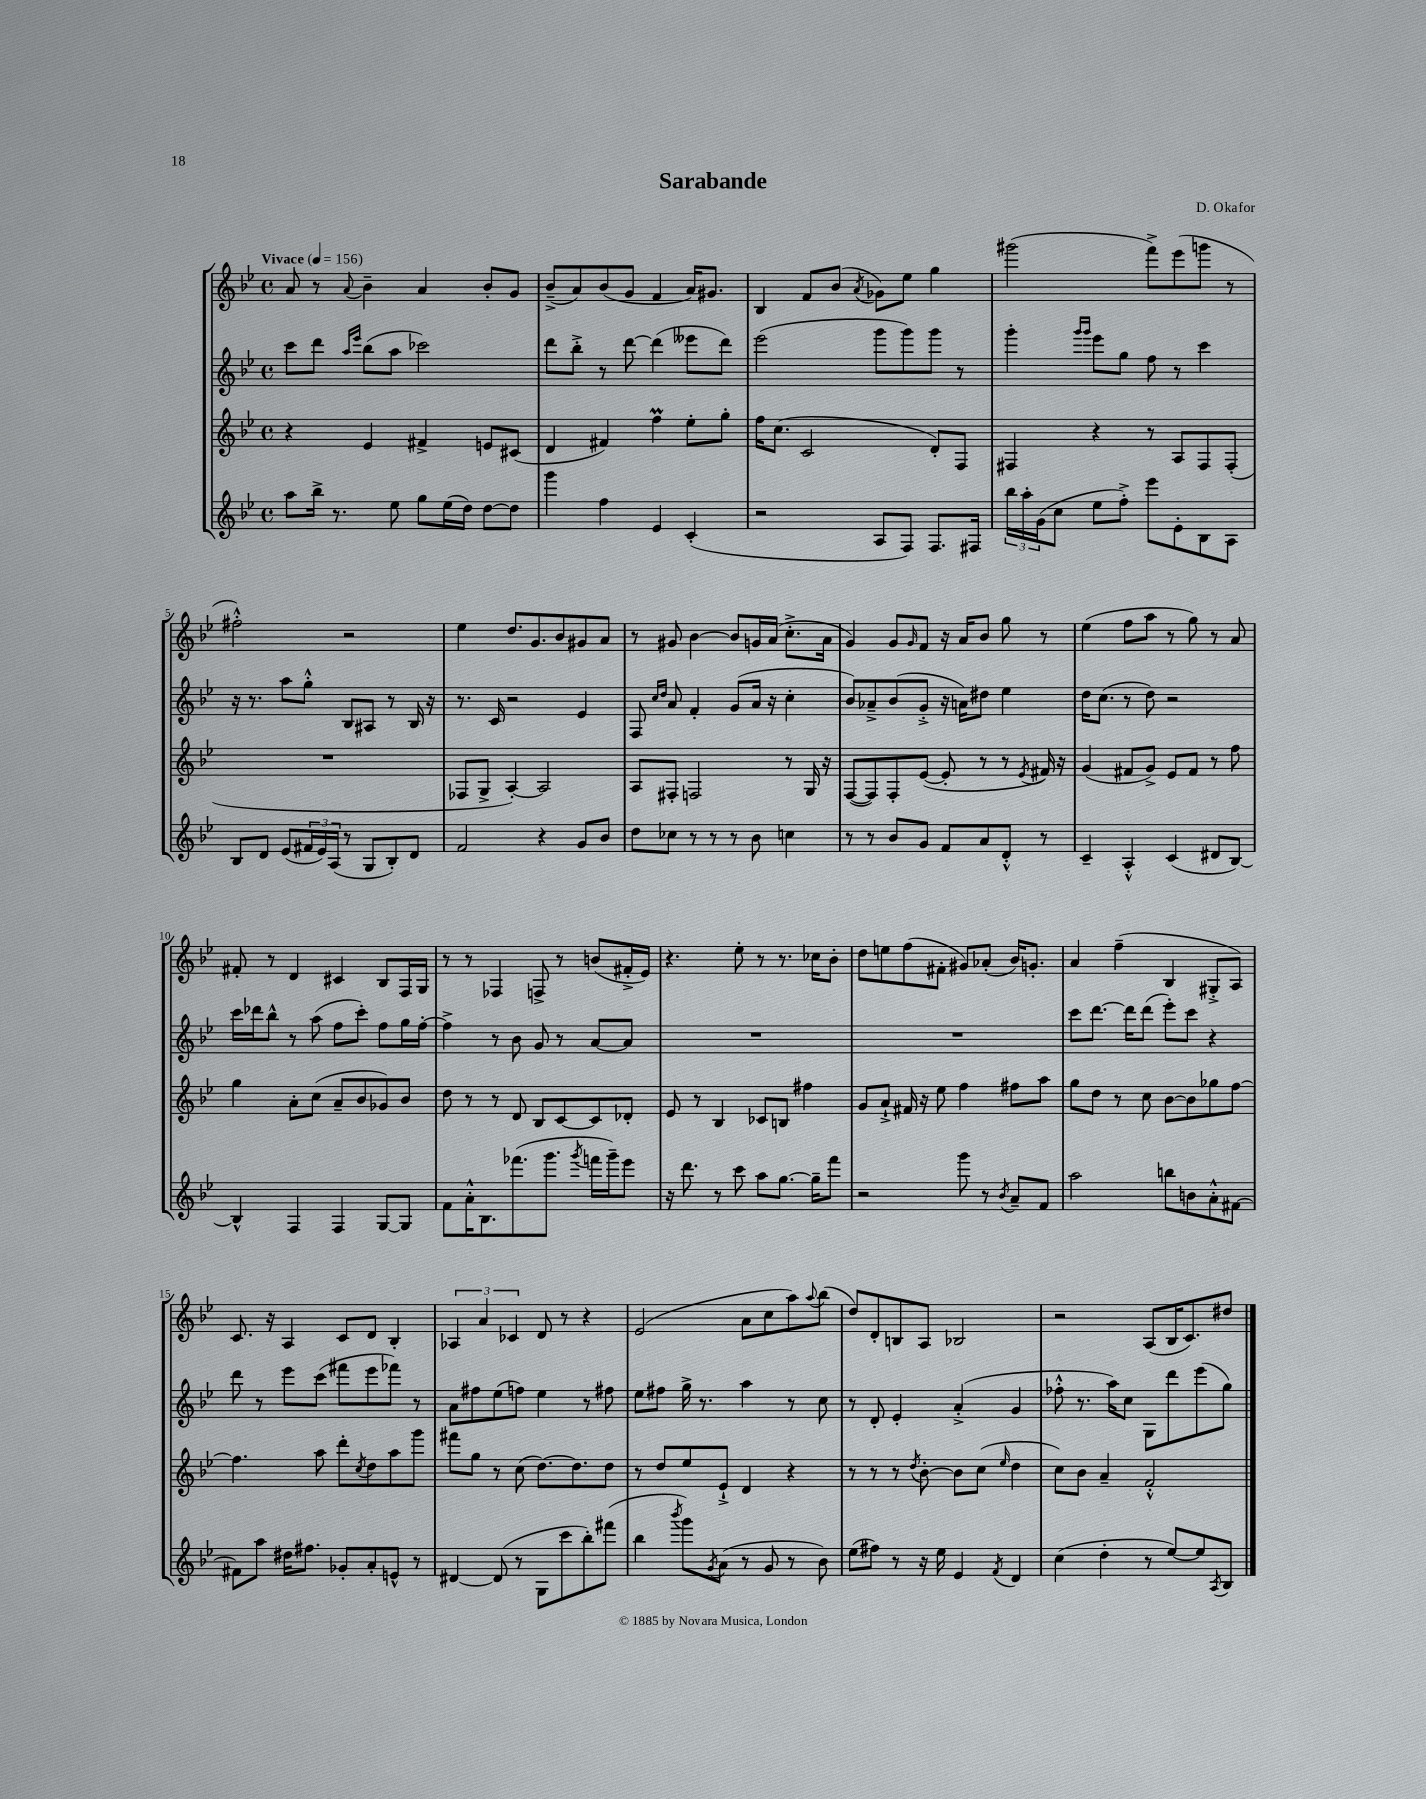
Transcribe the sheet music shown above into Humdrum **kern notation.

**kern	**kern	**kern	**kern
*staff4	*staff3	*staff2	*staff1
*clefG2	*clefG2	*clefG2	*clefG2
*k[b-e-]	*k[b-e-]	*k[b-e-]	*k[b-e-]
*M4/4	*M4/4	*M4/4	*M4/4
*met(c)	*met(c)	*met(c)	*met(c)
*MM156	*MM156	*MM156	*MM156
8aa	4r	8ccc	8a
16bb-^	.	8ddd	8r
8.r	.	.	.
.	.	16qqaa	.
.	.	16qqeee-	8qqa
.	4e-	(8bb-	4b-~
8ee-	.	8aa	.
8gg	4f#^	2ccc-)	4a
(16ee-	.	.	.
16dd)	.	.	.
[8dd	8e	.	8b-'
8dd]	(8c#	.	8g
=	=	=	=
4ggg	4d	8ddd	(8b-~^
.	.	8bb-'^	8a)
4ff	4f#)	8r	(8b-
.	.	[8ddd	8g
4e-	4ff	(4ddd]	4f
(4c'	8ee-'	8eee--	16a)
.	.	.	8.g#
.	8gg'	8ddd)	.
=	=	=	=
2r	16ff	(2eee-	4B-
.	(8.cc	.	.
.	2c	.	8f
.	.	.	(8b-
.	.	.	8qa
8A	.	8ggg	8g-)
8F)	.	8ggg)	8ee-
8.F	8d')	8ggg	4gg
.	8F	8r	.
16F#	.	.	.
=	=	=	=
24bb-	4F#	4ggg'	(2ggg#
24aa'	.	.	.
(24g	.	.	.
8cc	.	.	.
.	.	16qqggg	.
.	.	16qqggg	.
8ee-	4r	8eee-	.
8ff'^)	.	8gg	.
8eee-	8r	8ff	8fff^)
8e-'	8A	8r	(8eee-
8B-	8F#	4ccc	8ggg
8A	(8F#'	.	8r
=	=	=	=
8B-	1r	16r	2ff#'^^)
.	.	8.r	.
8d	.	.	.
(8e-	.	8aa	.
24f#	.	8gg'^^	.
24e-)	.	.	.
(24A	.	.	.
8r	.	8B-	2r
8G	.	8A#	.
8B-')	.	8r	.
8d	.	16B-	.
.	.	16r	.
=	=	=	=
2f	8F-	8.r	4ee-
.	8G^	.	.
.	.	16c	.
.	[4A')	2r	8.dd
.	.	.	8.g
4r	2A]	.	.
.	.	.	8b-
8g	.	4e-	8g#
8b-	.	.	8a
=	=	=	=
8dd	8A	8F	8r
.	.	16qqcc	.
.	.	16qqdd	.
8cc-	8F#'	8a	8g#
8r	2F	4f'	[4b-
8r	.	.	.
8r	.	(8g	8b-]
8b-	.	16a	16g
.	.	16r	(16a
4cc	8r	4cc'	8.cc'^
.	16G	.	.
.	16r	.	16a
=	=	=	=
8r	([8F	8b-)	4g)
8r	8F])	8a-~^	.
8b-	8F'	(8b-	8g
.	.	.	16qqg
8g	([8e-	8g'^	8f
8f	8e-']	16r	16r
.	.	16a)	16a
8a	8r	8dd#	8b-
8d'^^	8r	4ee-	8gg
.	8qe-	.	.
8r	16f#)	.	8r
.	16r	.	.
=	=	=	=
4c~	(4g	16dd	(4ee-
.	.	(8.cc	.
4A'^^	8f#	8r	8ff
.	8g^)	8dd)	8aa
(4c	8e-	2r	8r
.	8f#	.	8gg)
8d#	8r	.	8r
[8B-)	8ff	.	8a
=	=	=	=
4B-^^]	4gg	16ccc	8f#'
.	.	16ddd-	.
.	.	8bb-^^	8r
4F	8a'	8r	4d
.	(8cc	(8aa	.
4F	8a~	8ff	4c#
.	8b-	8ccc')	.
[8G	8g-)	8ff	8B-
8G]	8b-	16gg	16F
.	.	[16ff'	16G
=	=	=	=
8f	8dd	4ff^]	8r
16a'^^	8r	.	8r
8.B-	.	.	.
.	8r	8r	4F-
(8.fff-	8d	8b-	.
.	8B-	8g	8F^
8.ggg	.	.	.
.	[8c	8r	8r
8qggg	.	.	.
16fff	8c]	[8a	(8b
16ggg~)	.	.	.
8eee-	8d-'	8a]	16f#'^
.	.	.	16e-)
=	=	=	=
16r	8e-	1r	4.r
8.ddd	.	.	.
.	8r	.	.
8r	4B-	.	.
8ccc	.	.	8ee-'
8aa	8c-	.	8r
[8.gg	8B	.	8.r
.	4ff#	.	.
16gg~]	.	.	16cc-
8fff	.	.	8b-'
=	=	=	=
2r	8g	1r	8dd
.	8a`^	.	8ee
.	16f#	.	(8ff
.	16r	.	.
.	8ee-	.	8f#'
8ggg	4ff	.	8g#)
8r	.	.	(8a-'
8qb-	.	.	.
8a~	8ff#	.	16b-)
.	.	.	8.g'
8f	8aa	.	.
=	=	=	=
2aa	8gg	8ccc	4a
.	8dd	[8.ddd	.
.	8r	.	(4ff~
.	.	16ddd]	.
.	8cc	(8ddd	.
8bb	[8b-	8eee-')	4B-
8b	8b-]	8ccc	.
8a'^^	8gg-	4r	8G#'^
[8f#	[8ff	.	8A)
=	=	=	=
8f#]	4.ff]	8ddd	8.c
8aa	.	8r	.
.	.	.	16r
16dd#	.	8eee-	4A
8.ff#	.	.	.
.	8aa	(8ccc	.
8g-'	8ddd'	8fff#	8c
.	8qcc	.	.
8a'	8dd	8eee-	8d
8e^^	8aa	8fff-)	4B-'
8r	8ggg	8r	.
=	=	=	=
[4d#	8fff#	8a	6A-
.	8gg	8ff#	.
.	.	.	6a
(8d#]	8r	(8ee-	.
.	.	.	6c-
8r	(8cc	8ff)	.
8G	[8.dd)	4ee-	8d
8ccc	.	.	8r
.	8.dd]	.	.
8bb-')	.	8r	4r
(8fff#	8dd	8ff#	.
=	=	=	=
4bb-	8r	8ee-	(2e-
.	8dd	8ff#	.
8qbbb-	.	.	.
8ggg)	8ee-	16gg^	.
.	.	8.r	.
8qg	.	.	.
(8a	8e-`^	.	.
8r	4d	4aa	8a
8g	.	.	8cc
8r	4r	8r	8aa)
.	.	.	8qqaa
8b-)	.	8cc	(8bb-
=	=	=	=
(8ee-	8r	8r	8dd)
8ff#)	8r	8d'	8d'
8r	8r	4e-'	8B
.	8qdd	.	.
16r	[8b-'	.	8A
16ee-	.	.	.
4e-	8b-]	(4a'^	2B-
.	(8cc	.	.
8qf	16qqee-	.	.
4d	4dd	4g	.
=	=	=	=
(4cc	8cc)	8ff-'^^	2r
.	8b-	8.r	.
4dd'	4a~	.	.
.	.	16aa)	.
.	.	8cc	.
8r	2f'^^	8G	(8A
[8ee-)	.	8ddd	16B-
.	.	.	8.c)
8ee-]	.	(8eee-	.
8qA	.	.	.
8B-	.	8gg)	8dd#
==	==	==	==
*-	*-	*-	*-
